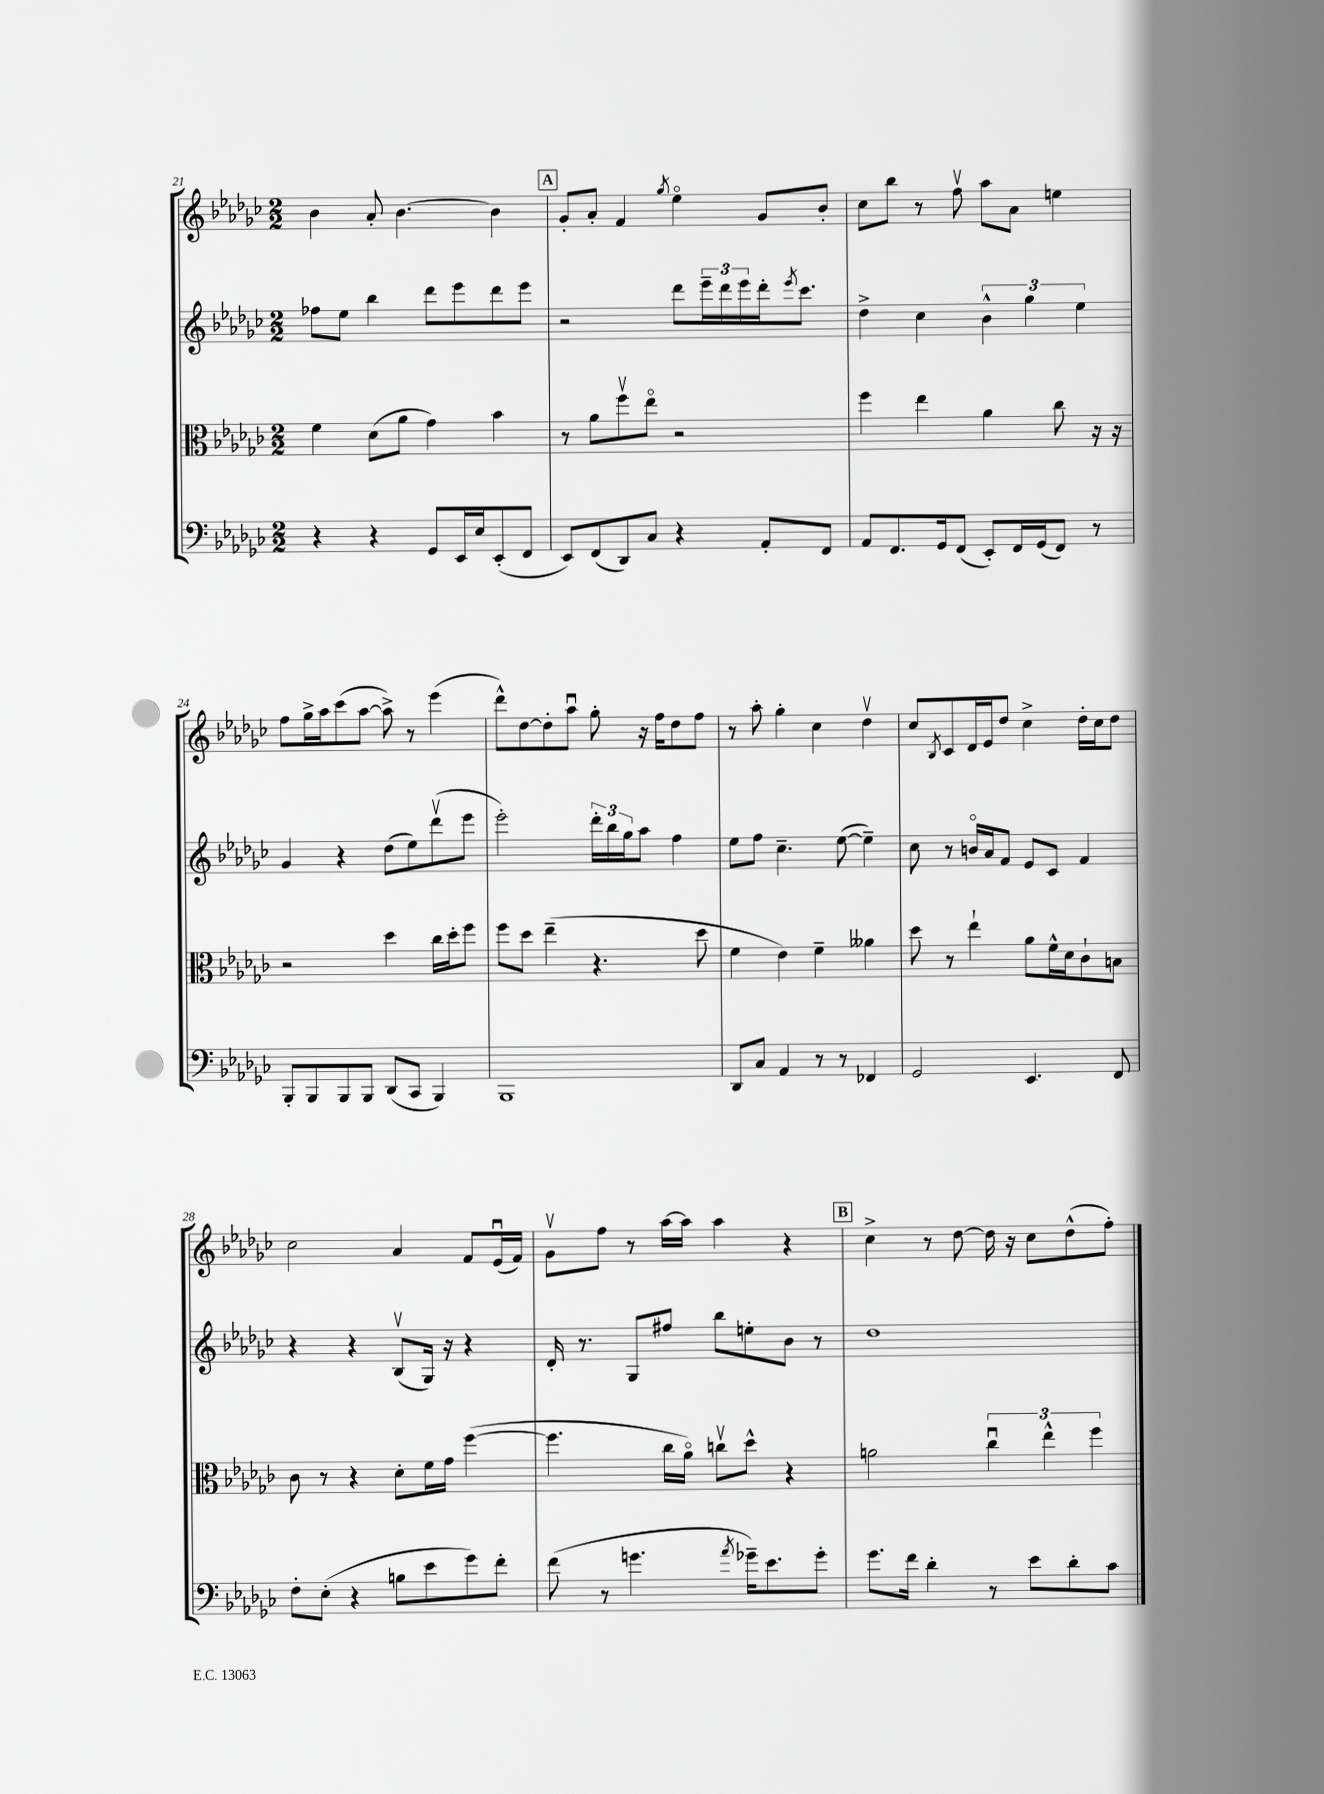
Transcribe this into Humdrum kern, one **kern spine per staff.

**kern	**kern	**kern	**kern
*part4	*part3	*part2	*part1
*staff4	*staff3	*staff2	*staff1
*clefF4	*clefC3	*clefG2	*clefG2
*k[b-e-a-d-g-c-]	*k[b-e-a-d-g-c-]	*k[b-e-a-d-g-c-]	*k[b-e-a-d-g-c-]
*M2/2	*M2/2	*M2/2	*M2/2
=21	=21	=21	=21
4r	4f\	8ff-X\L	4b-\
.	.	8ee-\J	.
4r	(8d-\L	4bb-\	8a-'/
.	8a-\J	.	[4.b-\
8GG-/L	4g-\)	8ddd-\L	.
16EE-/L	.	8eee-\	.
16E-/J	.	.	.
(8EE-'/	4b-\	8ddd-\	4b-\]
8FF/J	.	8eee-\J	.
!!LO:REH:place=s1:t=A
=22	=22	=22	=22
8EE-/L)	8r	2r	8g-'/L
(8FF/	8a-\L	.	8a-'/J
8DD-/)	8ffv\	.	4f/
8C-/J	8ee-\J	.	.
.	.	.	8qgg-/
4r	2r	8ddd-\L	4ee-\
.	.	24eee-~\L	.
.	.	24ddd-\	.
.	.	24eee-\	.
8AA-'/L	.	16ddd-'\J	8g-/L
.	.	8qeee-/	.
.	.	8.ccc-\J	.
8FF/J	.	.	8b-'/J
=23	=23	=23	=23
8AA-/L	4ff\	4dd-^\	8cc-\L
8.FF/	.	.	8bb-\J
.	4ee-\	4cc-\	8r
16GG-/k	.	.	.
(8FF/J	.	.	8ffv\
8EE-'/L)	4a-\	6b-^^\	8aa-\L
16FF/L	.	.	8a-\J
.	.	6gg-\	.
(16GG-/J	.	.	.
8FF/J)	8cc-\	.	4een\
.	.	6ee-\	.
8r	16r	.	.
.	16r	.	.
!!LO:LB:g=z
=24	=24	=24	=24
8BBB-'/L	2r	4g-/	8ff\L
8BBB-/	.	.	16gg-^\L
.	.	.	16aa-\J
8BBB-/	.	4r	(8ccc-\
8BBB-/J	.	.	[8aa-\J
(8DD-/L	4dd-\	(8dd-\L	8aa-^\])
8CC-/J	.	8ee-\)	8r
4BBB-/)	16cc-\LL	(8ddd-v\	(4eee-\
.	16dd-'\J	.	.
.	8ff\J	8eee-\J	.
=25	=25	=25	=25
1BBB-	8ff\L	2eee-'\)	8ddd-^^\L)
.	8dd-\J	.	[8dd-\
.	(4ee-~\	.	8dd-'\]
.	.	.	8aa-u\J
.	4.r	24ddd-'\LL	8gg-'\
.	.	24bb-\	.
.	.	24gg-\J	.
.	.	8aa-\J	16r
.	.	.	16ff\KL
.	.	4ff\	8dd-\
.	8dd-\	.	8ff\J
=26	=26	=26	=26
8DD-/L	4f\	8ee-\L	8r
8C-/J	.	8ff\J	8aa-'\
4AA-/	4e-\)	4.cc-~\	4gg-'\
8r	4f~\	.	4cc-\
8r	.	([8ee-\	.
4FF-X/	4a--X\	4ee-~\])	4dd-v\
=27	=27	=27	=27
2GG-/	8dd-\	8cc-\	8cc-/L
.	.	.	8qB-/
.	8r	8r	8c-/
.	4ee-`\	16bn/LL	16d-/L
.	.	16a-/J	16e-/J
.	.	8f/J	8dd-/J
4.EE-/	8a-\L	8e-/L	4cc-^\
.	16f^^\L	8c-/J	.
.	16d-\J	.	.
.	8c-`\	4f/	16dd-'\LL
.	.	.	16cc-\J
8FF/	8Bn\J	.	8dd-\J
!!LO:LB:g=z
=28	=28	=28	=28
8F'\L	8c-\	4r	2cc-\
(8E-'\J	8r	.	.
4r	4r	4r	.
8Bn\L	8d-'\L	(8B-v/L	4a-/
8e-\	16f\L	16G-/Jk)	.
.	16g-\JJ	16r	.
8g-\)	([4ff\	4r	8f/L
8f'\J	.	.	(16e-u/L
.	.	.	16f/JJ)
=29	=29	=29	=29
(8f\	4.ff\]	16d-'/	8g-v\L
.	.	8.r	.
8r	.	.	8ff\J
4.gn\	.	8G-/L	8r
.	16cc-\LL	8ff#X/J	[16aa-\LL
.	16a-\JJ)	.	16aa-\JJ]
.	8ccnv\L	8bb-\L	4aa-\
8qa-/	.	.	.
16g-X~\KL)	8dd-^^\J	8een'\	.
8.e-\	.	.	.
.	4r	8b-\J	4r
8g-'\J	.	8r	.
!!LO:REH:place=s1:t=B
=30	=30	=30	=30
8.g-\L	2an\	1dd-	4cc-^\
16f\Jk	.	.	.
4d-'\	.	.	8r
.	.	.	[8dd-\
8r	6cc-u\	.	16dd-\]
.	.	.	16r
8e-\L	.	.	8cc-\L
.	6ee-^^\	.	.
8d-'\	.	.	(8dd-^^\
.	6ff\	.	.
8c-\J	.	.	8ff'\J)
==	==	==	==
*-	*-	*-	*-
